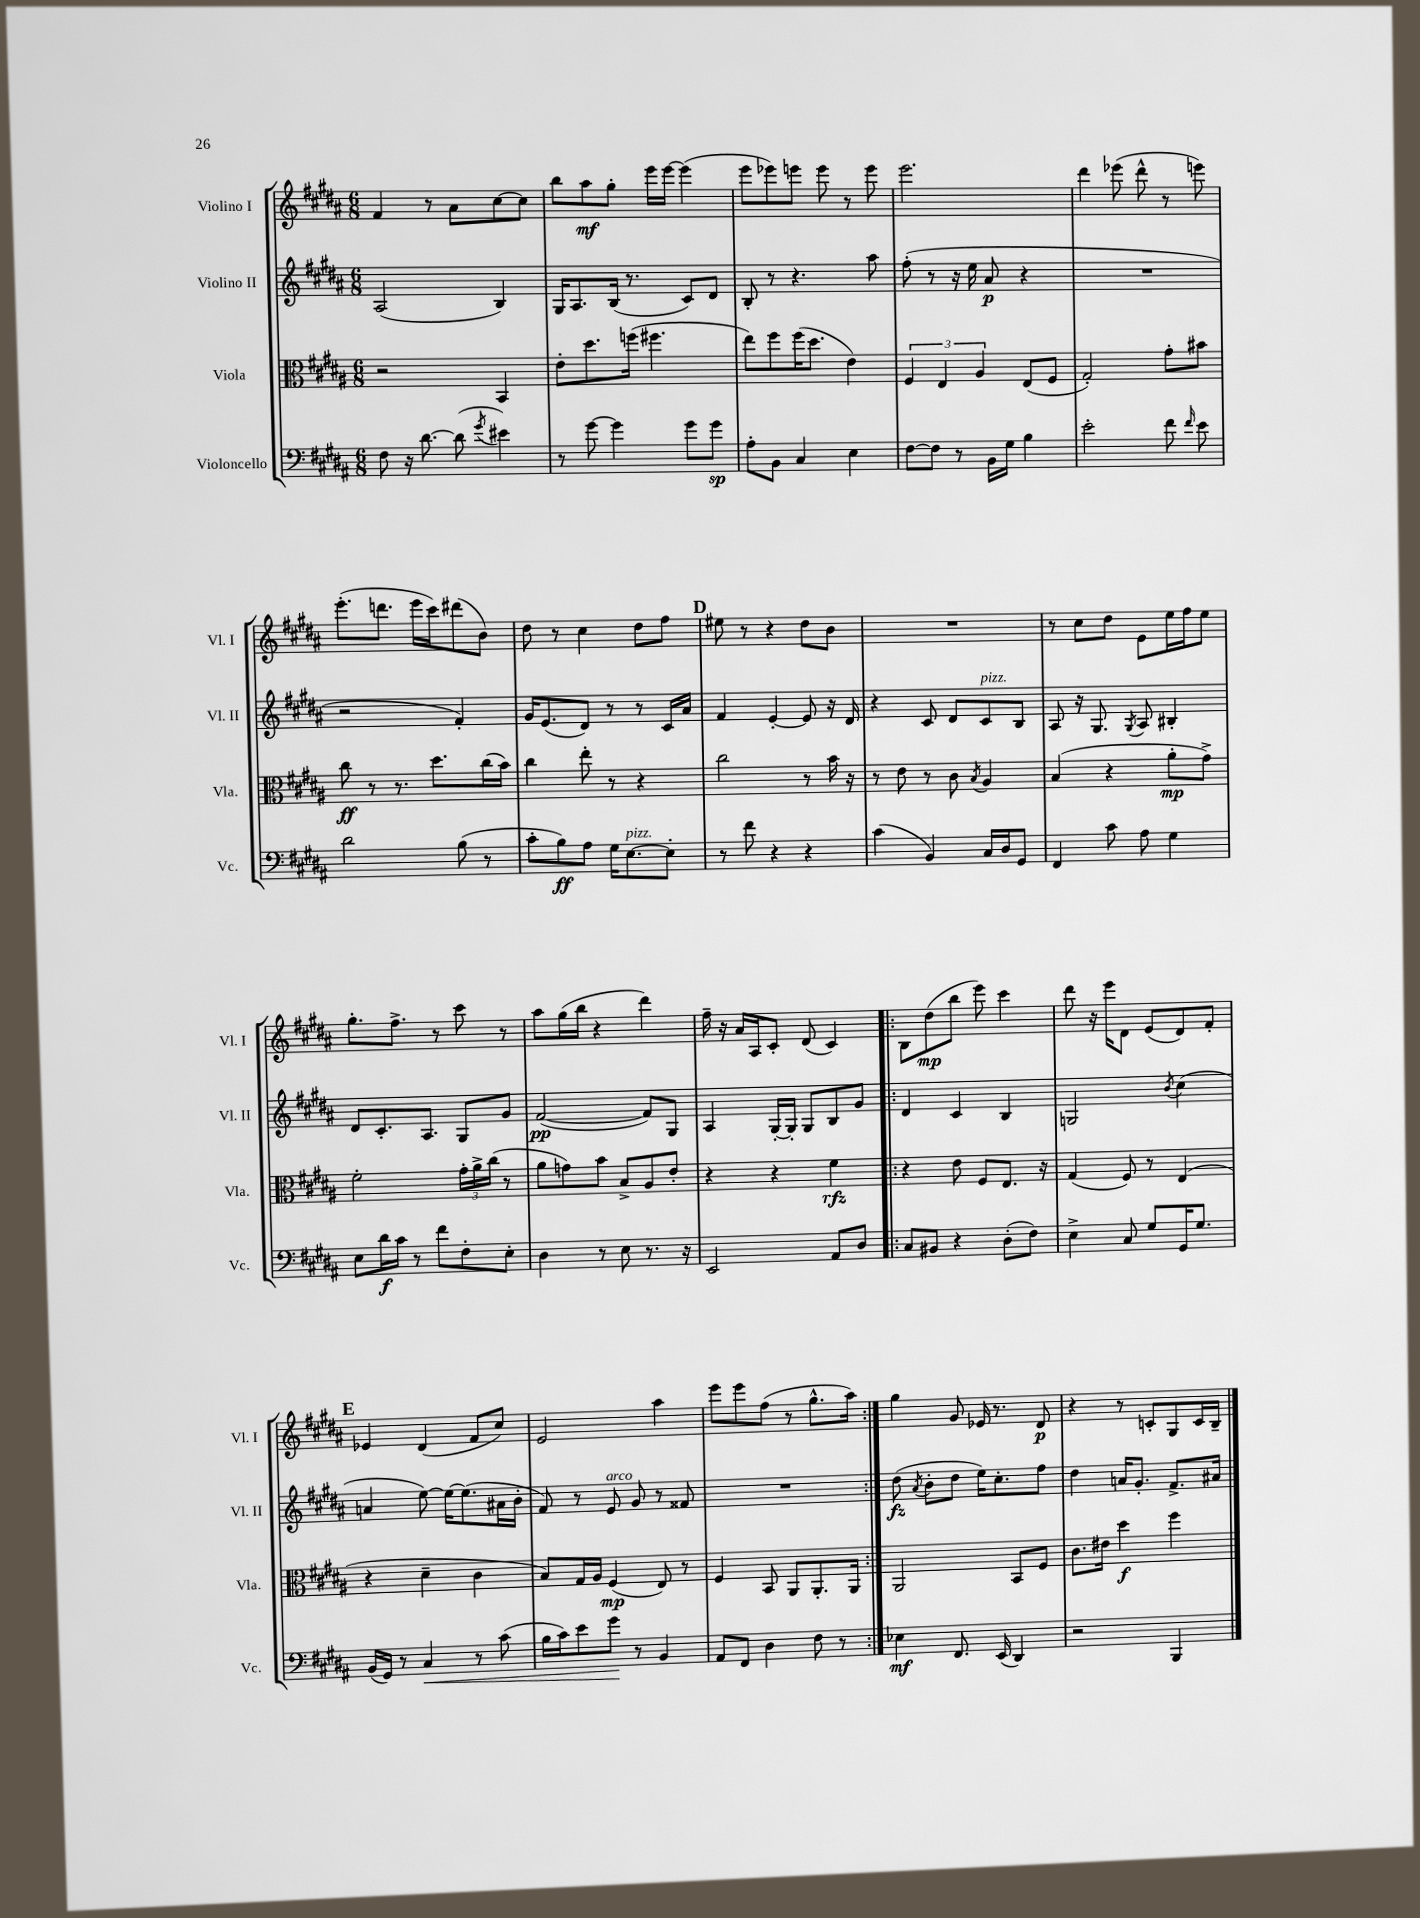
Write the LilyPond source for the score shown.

<<
\new StaffGroup <<
\new Staff = "s0" \with { instrumentName = "Violino I" shortInstrumentName = "Vl. I" } {
    \clef treble \key b \major \numericTimeSignature \time 6/8
    \autoBeamOff fis'4 r8 ais'8[ cis''8~ cis''8] |
    b''8[ ais''8\mf gis''8]-. e'''16[ e'''16]~ e'''4( |
    e'''8[ ees'''8) e'''8] e'''8 r8 e'''8 |
    e'''2. |
    dis'''4 ees'''8( dis'''8-^ r8 e'''8) |
    e'''8.[-.( d'''8.] e'''16[ cis'''16) dis'''8( b'8]) |
    dis''8 r8 cis''4 dis''8[ fis''8] |
    \mark \markup { \bold "D" } eis''8 r8 r4 dis''8[ b'8] |
    R2. |
    r8 cis''8[ dis''8] e'8[ e''16 fis''16 e''8] |
    gis''8.[-. fis''8.]-> r8 cis'''8 r8 |
    ais''8[ gis''16( b''16] r4 dis'''4) |
    fis''16-- r16 ais'16[ ais16 cis'8]-. dis'8( cis'4) |
    \repeat volta 2 { b8[ dis''8\mp( b''8] e'''8) cis'''4 |
    dis'''8 r16 e'''16[ dis'8] e'8[( dis'8) fis'8]-. |
    \mark \markup { \bold "E" } ees'4 dis'4( fis'8[ cis''8]) |
    e'2 ais''4 |
    e'''8[ e'''8 fis''8]( r8 gis''8.[-^ ais''16]) | }
    gis''4 gis'8 ees'16 r8. dis'8\p |
    r4 r8 c'8[-. gis8 c'16 b16]-- \bar "|." |
}
\new Staff = "s1" \with { instrumentName = "Violino II" shortInstrumentName = "Vl. II" } {
    \clef treble \key b \major \numericTimeSignature \time 6/8
    \autoBeamOff ais2( b4) |
    gis16[ ais8. b16]( r8. cis'8[) dis'8] |
    b8-. r8 r4. ais''8 |
    fis''8-.( r8 r16 e''16 ais'8\p r4 |
    R2. |
    r2 fis'4-.) |
    gis'16[ e'8.( dis'8]) r8 r8 cis'16[ ais'16] |
    \mark \markup { \bold "D" } fis'4 e'4~-. e'8 r16 dis'16 |
    r4 cis'8 dis'8[ cis'8^\markup { \italic "pizz." } b8] |
    ais8 r16 gis8. \acciaccatura { gis8 } ais8 bis4-. |
    dis'8[ cis'8.-. ais8.] gis8[ gis'8] |
    fis'2~\pp( fis'8[) gis8] |
    ais4 gis16[~-. gis16]-. gis8[ b8 gis'8] |
    \repeat volta 2 { dis'4 cis'4 b4 |
    g2 \acciaccatura { b'8 } cis''4( |
    \mark \markup { \bold "E" } a'4 e''8~) e''16[~ e''8.( ais'16 b'16]-. |
    fis'8) r8 e'8^\markup { \italic "arco" } gis'8 r8 fisis'8 |
    R2. | }
    dis''8\fz( \acciaccatura { ais'8 } b'8[-. dis''8] e''16[) cis''8.-. fis''8] |
    dis''4 a'16[ gis'8.]-. fis'8.[-> ais'16] \bar "|." |
}
\new Staff = "s2" \with { instrumentName = "Viola" shortInstrumentName = "Vla." } {
    \clef alto \key b \major \numericTimeSignature \time 6/8
    \autoBeamOff r2 b,4 |
    e'8[-. dis''8. f''16]( fis''4. |
    e''8[) fis''8 fis''16( dis''8.] e'4) |
    \tuplet 3/2 { fis4 e4 ais4 } e8[( fis8] |
    gis2-.) gis'8[-. bis'8] |
    cis''8\ff r8 r8. dis''8.[ cis''16( b'16]) |
    cis''4 e''8-. r8 r4 |
    \mark \markup { \bold "D" } cis''2 r8 b'16 r16 |
    r8 e'8 r8 cis'8 \acciaccatura { b8 } ais4 |
    b4( r4 ais'8[-.\mp gis'8]->) |
    fis'2-. \tuplet 3/2 { gis'16[-. ais'16-> cis''16]( } r8 |
    ais'8[ g'8) b'8] b8[-> ais8 e'8]-. |
    r4 r4 fis'4\rfz |
    \repeat volta 2 { r4 e'8 fis8[ e8.] r16 |
    gis4( fis8) r8 e4( |
    \mark \markup { \bold "E" } r4 dis'4-- cis'4 |
    b8[) gis16 ais16] fis4\mp( e8) r8 |
    fis4 b,8 ais,8[ ais,8.-. ais,16] | }
    ais,2 b,8[ fis8] |
    cis'8.[ eis'16] dis''4\f fis''4 \bar "|." |
}
\new Staff = "s3" \with { instrumentName = "Violoncello" shortInstrumentName = "Vc." } {
    \clef bass \key b \major \numericTimeSignature \time 6/8
    \autoBeamOff fis8 r16 dis'8.~ dis'8( \acciaccatura { gis'8 } eis'4) |
    r8 gis'8~ gis'4 gis'8[ gis'8]\sp |
    ais8[-. b,8] cis4 e4 |
    fis8[~ fis8] r8 b,16[ gis16] b4 |
    e'2-. fis'8 \grace { fis'16 } e'8 |
    dis'2 b8( r8 |
    cis'8[-. b8\ff) ais8] gis16[ e8.~^\markup { \italic "pizz." } e8]-. |
    \mark \markup { \bold "D" } r8 fis'8 r4 r4 |
    cis'4( b,4) cis16[ dis16 gis,8] |
    fis,4 cis'8 ais8 gis4 |
    e8[ dis'16\f cis'16] r8 fis'8[ fis8-. e8]-. |
    dis4 r8 e8 r8. r16 |
    e,2 ais,8[ dis8] |
    \repeat volta 2 { cis8[ bis,8] r4 dis8[-.( fis8]) |
    e4-> cis8 gis8[ gis,16 gis8.] |
    \mark \markup { \bold "E" } b,16[( gis,16]) r8 cis4\< r8 cis'8( |
    b16[ cis'16) e'8 gis'8]\! r8 b,4 |
    ais,8[ fis,8] dis4 fis8 r8 | }
    ees4\mf fis,8. e,16( dis,4) |
    r2 b,,4 \bar "|." |
}
>>
>>
\layout { \context { \Score \remove "Bar_number_engraver" } }
